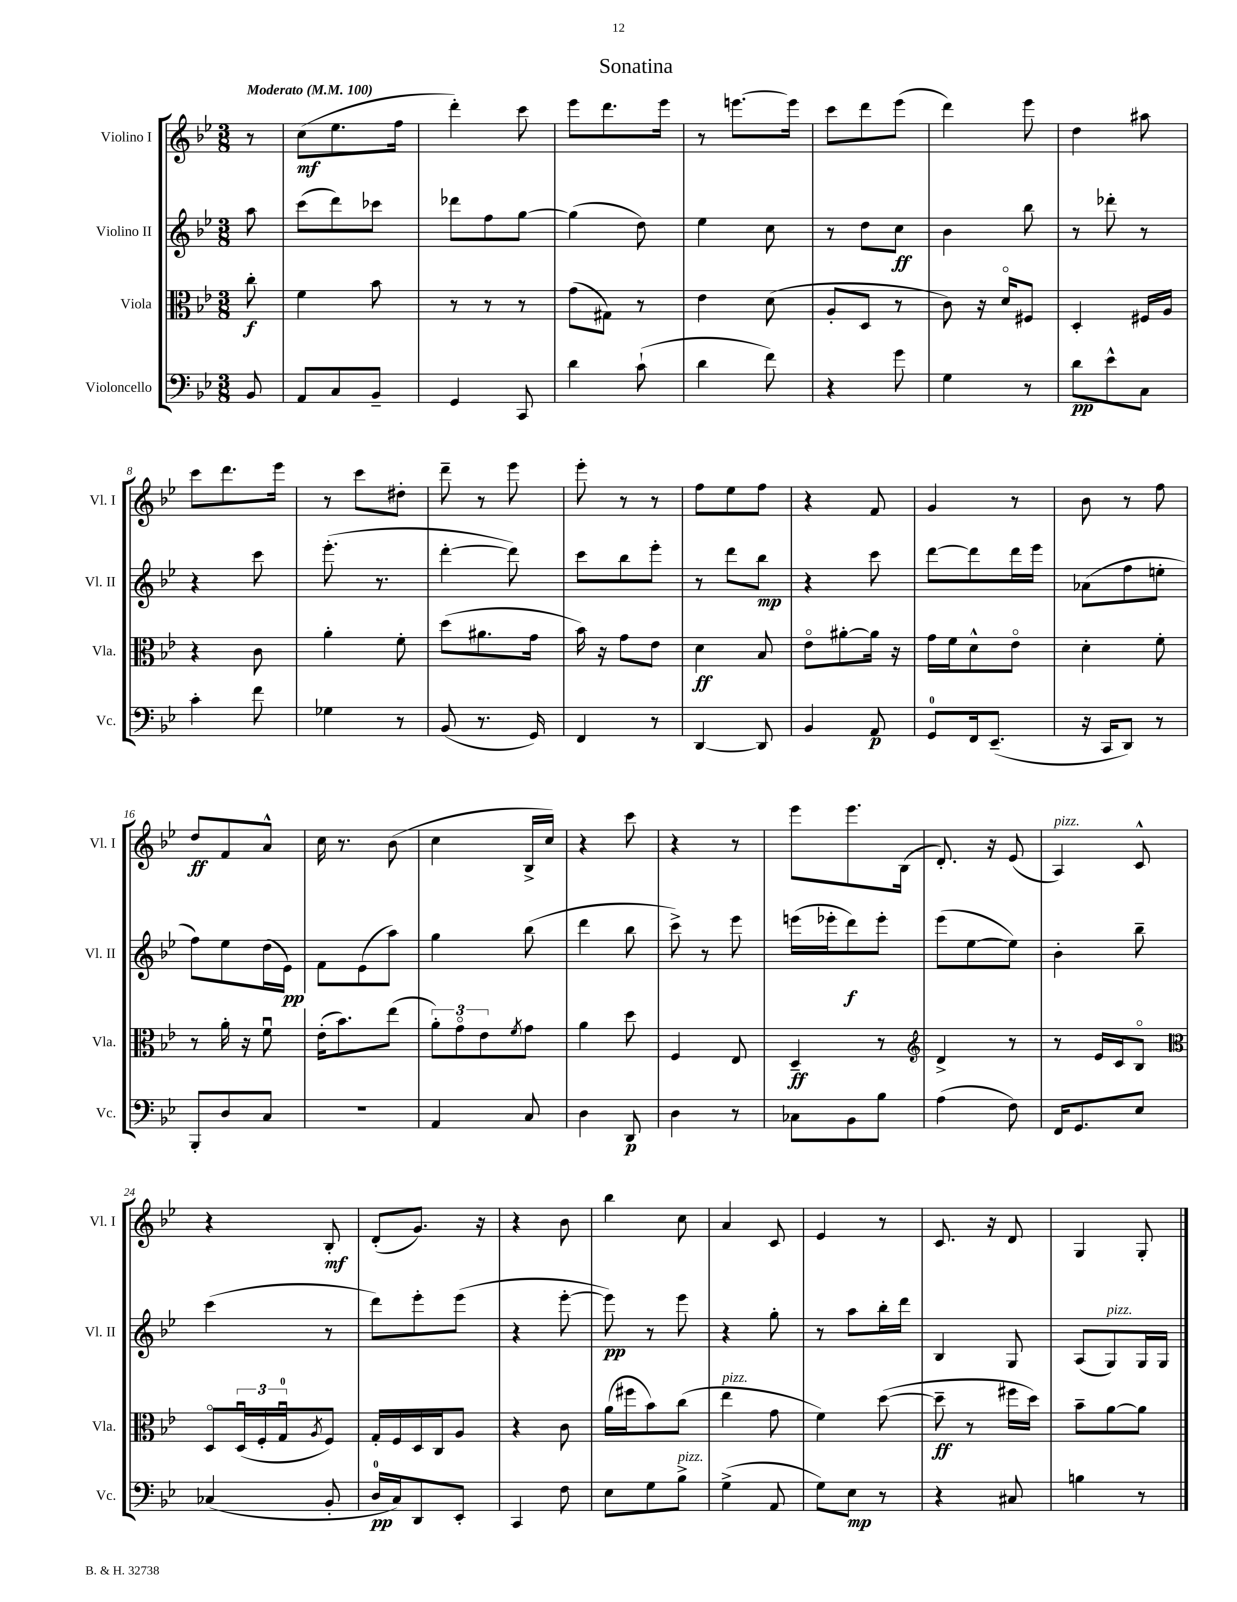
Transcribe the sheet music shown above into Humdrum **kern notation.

**kern	**kern	**kern	**kern
*staff4	*staff3	*staff2	*staff1
*clefF4	*clefC3	*clefG2	*clefG2
*k[b-e-]	*k[b-e-]	*k[b-e-]	*k[b-e-]
*M3/8	*M3/8	*M3/8	*M3/8
*MM100	*MM100	*MM100	*MM100
8BB-/	8cc'\	8aa\	8r
=	=	=	=
8AA/L	4f\	(8ccc\L	(8cc\L
8C/	.	8ddd\)	8.ee-\
8BB-~/J	8b-\	8ccc-\J	.
.	.	.	16ff\Jk
=	=	=	=
4GG/	8r	8ddd-\L	4ddd'\)
.	8r	8ff\	.
8CC/	8r	[8gg\J	8ccc\
=	=	=	=
4d\	(8g\L	(4gg\]	8eee-\L
.	8G#\J)	.	8.ddd\
(8c`\	8r	8dd\)	.
.	.	.	16eee-\Jk
=	=	=	=
4d\	4e-\	4ee-\	8r
.	.	.	[8.eee\L
8f\)	(8d\	8cc\	.
.	.	.	16eee\]Jk
=	=	=	=
4r	8A'/L	8r	8ccc\L
.	8D/J	8dd\L	8ddd\
8g\	8r	8cc\J	(8eee-\J
=	=	=	=
4G\	8c\)	4b-\	4ddd\)
.	16r	.	.
.	16do/LK	.	.
8r	8F#/J	8bb-\	8eee-\
=	=	=	=
8d\L	4D'/	8r	4dd\
8e-^^\	.	8ddd-'\	.
8C\J	16F#/LL	8r	8aa#\
.	16A/JJ	.	.
=	=	=	=
4c'\	4r	4r	8ccc\L
.	.	.	8.ddd\
8f\	8c\	8ccc\	.
.	.	.	16eee-\Jk
=	=	=	=
4G-\	4a'\	(8.eee-'\	8r
.	.	.	8ccc\L
.	.	8.r	.
8r	8f'\	.	8dd#'\J
=	=	=	=
(8BB-/	(8dd\L	[4ddd'\	8ddd~\
8.r	8.a#\	.	8r
.	.	8ddd\])	8eee-\
16GG/)	16g\Jk	.	.
=	=	=	=
4FF/	16b-\)	8ccc\L	8eee-'\
.	16r	.	.
.	8g\L	8bb-\	8r
8r	8e-\J	8eee-'\J	8r
=	=	=	=
[4DD/	4d\	8r	8ff\L
.	.	8ddd\L	8ee-\
8DD/]	8B-/	8bb-\J	8ff\J
=	=	=	=
4BB-/	8e-o\L	4r	4r
.	[8a#'\	.	.
8AA/	16a#\]Jk	8ccc\	8f/
.	16r	.	.
=	=	=	=
8GG/L	16g\LL	[8ddd\L	4g/
.	16f\J	.	.
16FF/k	8d^^\	8ddd\]	.
(8.EE-~/J	.	.	.
.	8e-o\J	16ddd\L	8r
.	.	16eee-\JJ	.
=	=	=	=
16r	4d'\	(8a-\L	8b-\
16CC/LK	.	.	.
8DD/J)	.	8ff\	8r
8r	8f'\	8ee'\J	8ff\
=	=	=	=
8BBB-'/L	8r	8ff\L)	8dd/L
8D/	16a'\	8ee-\	8f/
.	16r	.	.
8C/J	8fu\	(16dd\L	8a^^/J
.	.	16e-\JJ)	.
=	=	=	=
4.r	(16e-'\LK	8f\L	16cc\
.	8.b-\)	.	8.r
.	.	(8e-\	.
.	(8ee-\J	8aa\J)	(8b-\
=	=	=	=
4AA/	12a'\L)	4gg\	4cc\
.	12go\	.	.
.	12e-\	.	.
.	8qf/	.	.
8C/	8g\J	(8bb-\	16B-^/LL
.	.	.	16cc/JJ)
=	=	=	=
4D\	4a\	4ddd\	4r
8DD/	8dd\	8bb-\	8ccc\
=	=	=	=
4D\	4F/	8ccc^\)	4r
.	.	8r	.
8r	8E-/	8eee-\	8r
=	=	=	=
8C-\L	4D~/	(16eee\LL	8eee-\L
.	.	16eee-'\J	.
8BB-\	.	8ddd\)	8.eee-\
8B-\J	8r	8eee-'\J	.
.	.	.	(16B-\Jk
=	=	=	=
*	*clefG2	*	*
(4A\	4d^/	(8eee-\L	8.d'/)
.	.	[8ee-\	.
.	.	.	16r
8F\)	8r	8ee-\]J)	(8e-/
=	=	=	=
16FF/LK	8r	4b-'\	4A/)
8.GG/	.	.	.
.	16e-/LL	.	.
.	16c/J	.	.
8E-/J	8B-o/J	8bb-~\	8c^^/
=	=	=	=
*	*clefC3	*	*
(4C-/	8Do/L	(4ccc\	4r
.	(24Du/L	.	.
.	24F'/	.	.
.	24Gu/J	.	.
.	8qA/	.	.
8BB-'/	8F/J)	8r	8B-'/
=	=	=	=
16D/LL	16G'/LL	8ddd\L)	(8d'/L
16C/J)	16F/	.	.
8DD/	16D/	8eee-'\	8.g/J)
.	16C/J	.	.
8EE-'/J	8A/J	(8eee-\J	.
.	.	.	16r
=	=	=	=
4CC/	4r	4r	4r
8F\	8c\	[8eee-'\	8b-\
=	=	=	=
8E-\L	(16a\LL	8eee-\])	4bb-\
.	16ff#\J	.	.
8G\	8b-\)	8r	.
8B-^\J	(8cc\J	8eee-\	8cc\
=	=	=	=
(4G^\	4ee-\	4r	4a/
8AA/	8g\	8gg'\	8c/
=	=	=	=
8G\L)	4f\)	8r	4e-/
8E-\J	.	8aa\L	.
8r	([8dd\	16bb-'\L	8r
.	.	16ddd\JJ	.
=	=	=	=
4r	8dd~\]	4B-/	8.c/
.	8r	.	.
.	.	.	16r
8C#/	16ff#\LL	8G/	8d/
.	16dd\JJ)	.	.
=	=	=	=
4B\	8b-~\L	(8A/L	4G/
.	[8a\	8G/)	.
8r	8a\]J	16G/L	8G'/
.	.	16G/JJ	.
==	==	==	==
*-	*-	*-	*-
